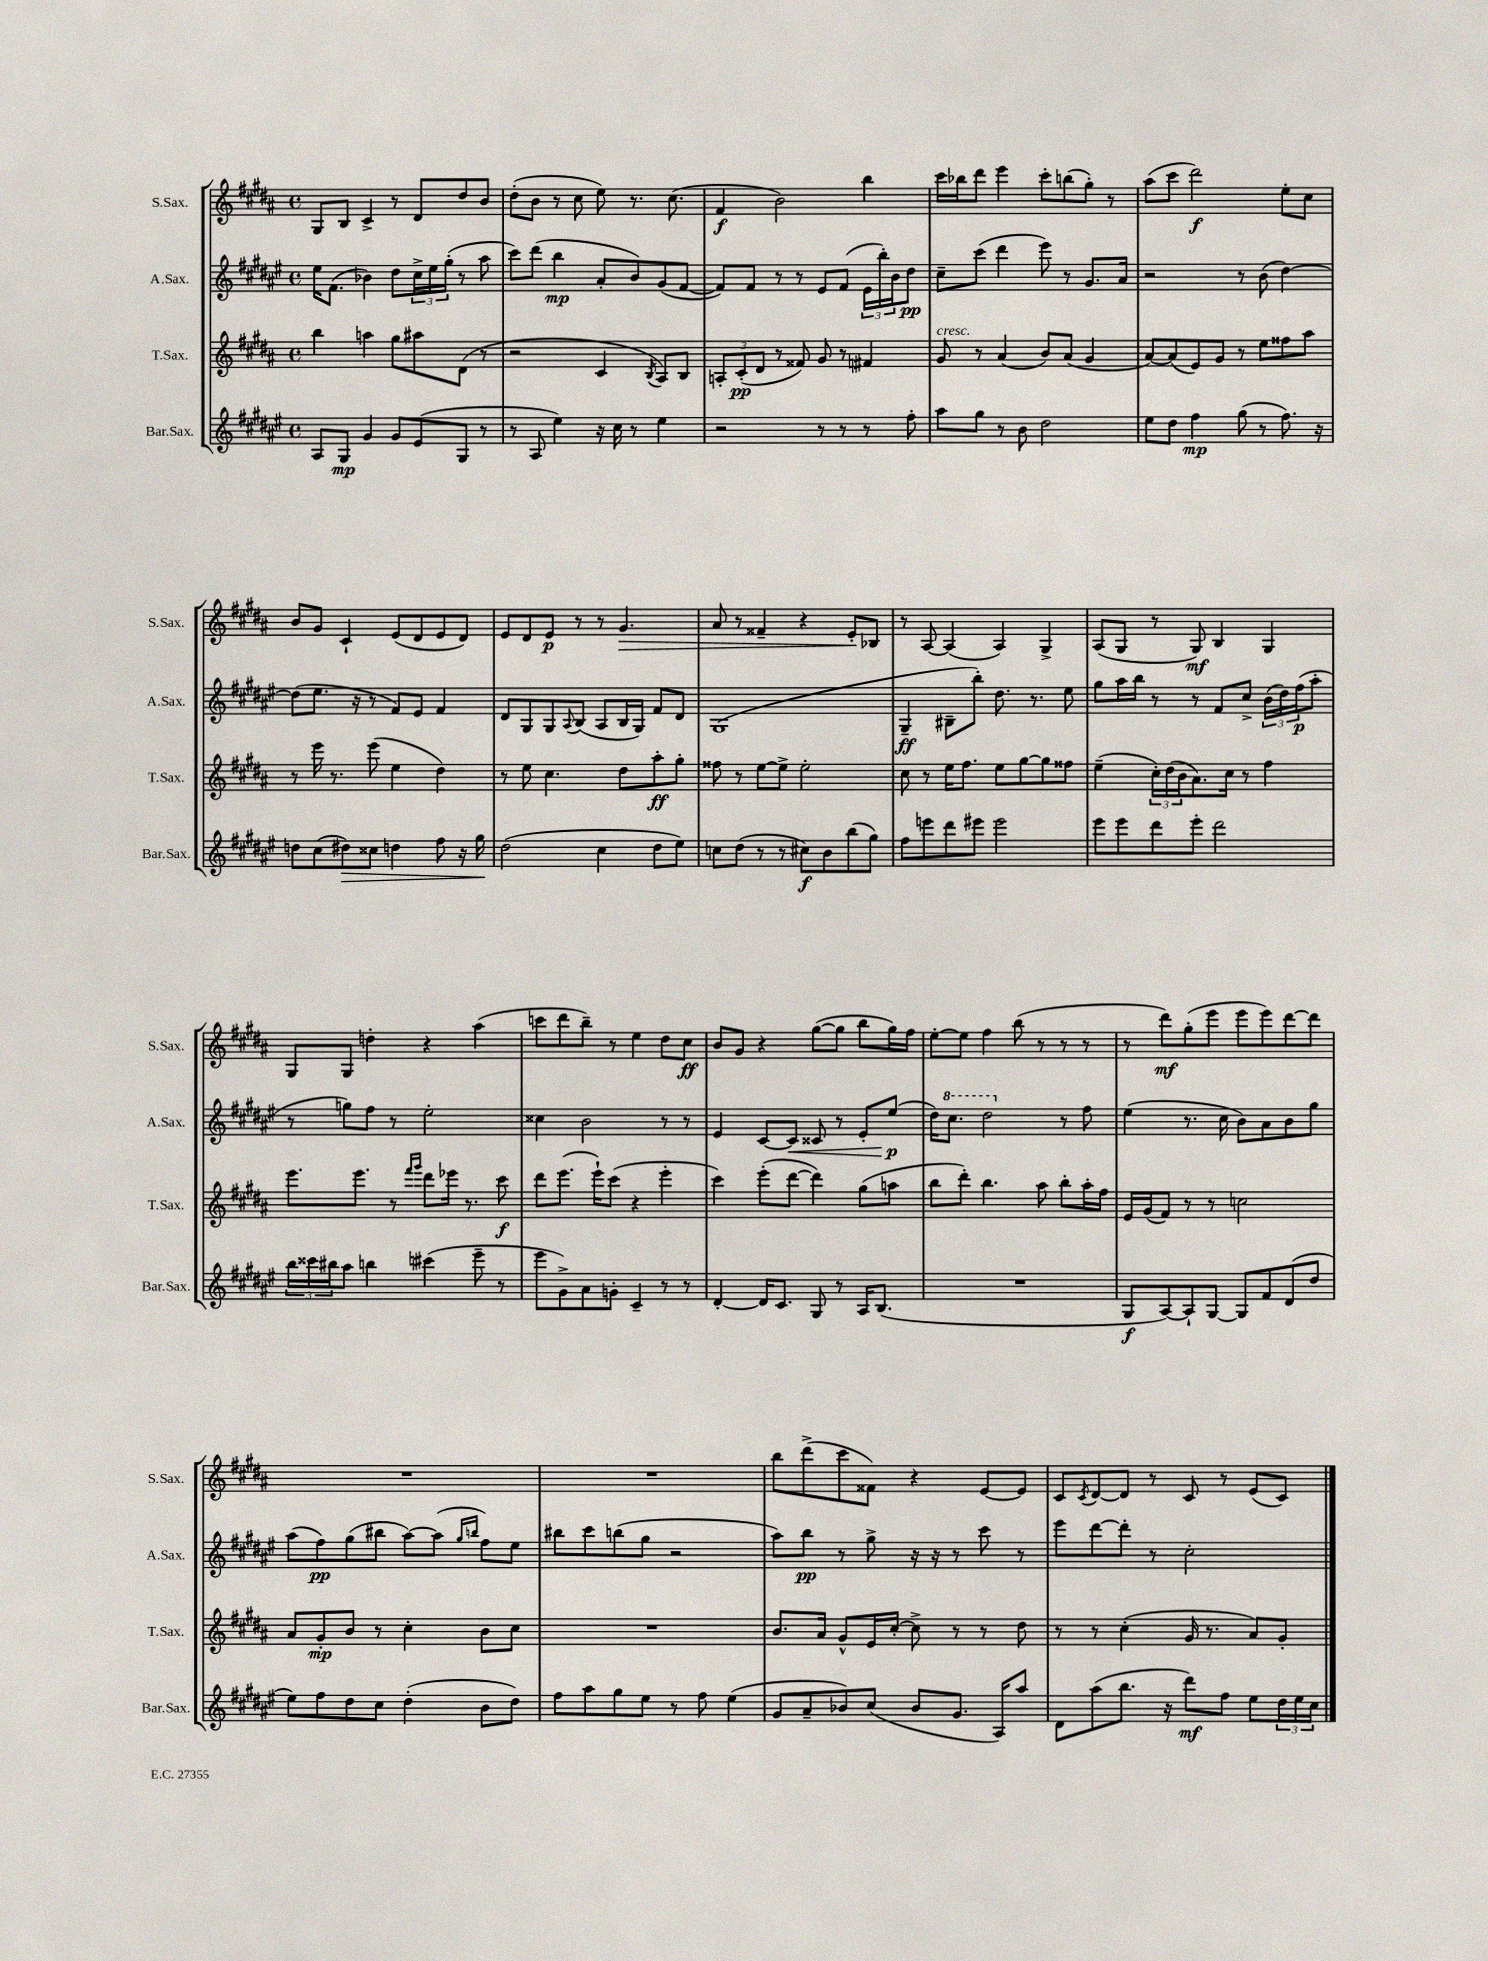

**kern	**kern	**kern	**kern
*staff4	*staff3	*staff2	*staff1
*clefG2	*clefG2	*clefG2	*clefG2
*k[f#c#g#d#a#e#]	*k[f#c#g#d#a#]	*k[f#c#g#d#a#e#]	*k[f#c#g#d#a#]
*M4/4	*M4/4	*M4/4	*M4/4
*met(c)	*met(c)	*met(c)	*met(c)
8A#	4bb	16ee#	8G#
.	.	(8.f#	.
8G#	.	.	8B
4g#	4aa	4b-)	4c#^
8g#	8gg#	8dd#	8r
(8e#	8aa#	24cc#^	8d#
.	.	24ee#	.
.	.	(24gg#'	.
8G#	(8d#	8r	8dd#
8r	8r	8aa#	8b
=	=	=	=
8r	2r	8ccc#)	(8dd#'
8A#	.	(8ddd#	8b
4ee#)	.	4bb	8r
.	.	.	8cc#
16r	4c#	8a#'	8ee)
16cc#	.	.	.
8r	.	8b)	8.r
.	8qB	.	.
4ee#	8A#)	(8g#	.
.	.	.	(8.cc#
.	8B	[8f#	.
=	=	=	=
2r	12A'	8f#])	4f#
.	(12c#'	.	.
.	.	8f#	.
.	12d#	.	.
.	8r	8r	2b)
.	8f##)	8r	.
8r	8g#	8e#	.
8r	8r	(8f#	.
8r	4f#	24e#	4bb
.	.	24bb')	.
.	.	24b	.
8ff#'	.	8dd#	.
=	=	=	=
8aa#	8g#	8cc#~	16ccc#
.	.	.	16bb-
8gg#	8r	(8ccc#	8ddd#
8r	(4a#	4ddd#	4eee
8b	.	.	.
2dd#	8b)	8eee#)	8ccc#'
.	(8a#	8r	(8bb
.	4g#	8.g#	8gg#')
.	.	.	8r
.	.	16a#	.
=	=	=	=
8ee#	[8a#)	2r	(8aa#
8dd#	(8a#]	.	8ccc#
4ff#	8e)	.	2ddd#)
.	8g#	.	.
(8gg#	8r	8r	.
8r	8ee	(8b	.
8.ff#)	8ff##	[4dd#)	8ee'
.	8aa#	.	8cc#
16r	.	.	.
=	=	=	=
8dd	8r	(8dd#]	8b
(8cc#	16eee	8.ee#	8g#
.	8.r	.	.
8dd#)	.	.	4c#`
.	.	16r	.
8cc##	(8eee	8r	.
4dd	4ee	8f#)	(8e
.	.	8e#	8d#
8ff#	4dd#)	4f#	8e
16r	.	.	8d#)
16gg#	.	.	.
=	=	=	=
(2dd#	8r	8d#	8e
.	8ee	8G#	8d#
.	4.cc#	8G#	8e
.	.	8qqA#	.
.	.	(8B	8r
4cc#	.	8A#	8r
.	8dd#	16B	4.g#
.	.	16G#)	.
8dd#	8aa#'	8f#	.
8ee#)	8gg#'	8d#	.
=	=	=	=
8cc	8ff##	(1G#	8a#
(8dd#	8r	.	8r
8r	[8ee	.	4f##~
8r	8ee^]	.	.
8cc#)	2ee'	.	4r
8b	.	.	.
(8bb	.	.	8e'
8gg#)	.	.	8B-
=	=	=	=
8ff#	8cc#	4G#~	8r
8eee	8r	.	[8A#
8ddd#	16ee	8B#~	(4A#]
.	8.ff#	.	.
8eee#	.	8bb')	.
2eee#	8ee	8.dd#	4A#)
.	[8gg#	.	.
.	.	8.r	.
.	8gg#]	.	4G#^
.	8ff##	8ee#	.
=	=	=	=
8eee#	(4ee~	8gg#	(8A#
8eee#	.	16aa#	8G#
.	.	16bb	.
8ddd#	24cc#')	8r	8r
.	(24dd#	.	.
.	24b	.	.
8eee#'	8.a#)	8r	8G#)
2ddd#	.	8f#	4B
.	16cc#	.	.
.	8r	8cc#^	.
.	4ff#	(24b	4G#
.	.	24dd#)	.
.	.	(24ff#	.
.	.	8aa#'	.
=	=	=	=
24bb	8.eee	8r	8G#
24ccc##	.	.	.
24bb#	.	.	.
8aa#	.	8gg)	8G#
.	8.eee	.	.
4bb	.	8ff#	4dd'
.	8r	8r	.
.	16qqfff#	.	.
.	16qqggg#	.	.
(4ccc#	8ddd#	2ee#'	4r
.	16eee-	.	.
.	8.r	.	.
8eee#~	.	.	(4aa#
8r	8ccc#	.	.
=	=	=	=
8eee#	8ddd#	4cc##	8ccc
8g#^)	(8.eee	.	8ddd#
8a#	.	2b	8bb~)
.	16eee`)	.	.
8g'	(8ccc#	.	8r
4c#~	4r	.	4ee
8r	4eee'	8r	8dd#
8r	.	8r	8cc#
=	=	=	=
[4d#'	4ccc#)	4e#	8b
.	.	.	8g#
16d#]	(8eee'	[8c#	4r
8.c#	.	.	.
.	[8ddd#	8c#]	.
8G#	4ddd#])	8c##	([8gg#
8r	.	8r	8gg#]
16A#	(8gg#	8e#'	8bb
(8.B	.	.	.
.	8aa	(8ee#	16gg#)
.	.	.	16ff#
=	=	=	=
1r	8bb	16dd#)	[8ee'
.	.	8.ccc#	.
.	8ddd#')	.	8ee]
.	4.bb	2ddd#	4ff#
.	.	.	(8bb
.	8aa#	.	8r
.	8bb'	8r	8r
.	16aa#'	8ff#	8r
.	16ff#	.	.
=	=	=	=
8G#	16e	(4ee#	8r
.	(16g#	.	.
[8A#)	8f#)	.	8ddd#)
8A#`]	8r	8.r	(8gg#'
[8G#	8r	.	8eee
.	.	16cc#	.
8G#]	2cc	8b)	8eee
8f#	.	8a#	8eee)
(8d#	.	8b	[8ddd#
8dd#	.	8gg#	8ddd#]
=	=	=	=
8ee#)	8a#	(8aa#	1r
8ff#	8g#'	8ff#)	.
8dd#	8b	(8gg#	.
8cc#	8r	8bb#	.
(4dd#'	4cc#'	[8aa#)	.
.	.	(8aa#]	.
.	.	16qqgg#	.
.	.	16qqbb	.
8b	8b	8ff#)	.
8dd#)	8cc#	8ee#	.
=	=	=	=
8ff#	1r	8bb#	1r
8aa#	.	8ccc#	.
8gg#	.	(8bb	.
8ee#	.	8gg#	.
8r	.	2r	.
8ff#	.	.	.
(4ee#	.	.	.
=	=	=	=
8g#	8.b	8aa#)	8bb
8a#~	.	8bb	(8ddd#^
.	16a#	.	.
8b-)	8g#^^	8r	8ccc#
(8cc#	16e	8gg#^	8f##)
.	[16cc#'	.	.
8b-	8cc#^]	16r	4r
.	.	16r	.
8.g#	8r	8r	.
.	8r	8ccc#	[8e
16A#)	.	.	.
8aa#	8dd#	8r	8e]
=	=	=	=
8d#	8r	8eee#	8c#
.	.	.	8qc#
(8aa#	8r	[8ddd#	[8d#
8.bb	(4cc#'	8ddd#']	8d#]
.	.	8r	8r
16r	.	.	.
8ddd#)	16g#	2cc#'	8c#
.	8.r	.	.
8ff#	.	.	8r
8ee#	8a#)	.	(8e
24dd#	8g#'	.	8c#)
24ee#	.	.	.
24cc#	.	.	.
==	==	==	==
*-	*-	*-	*-
